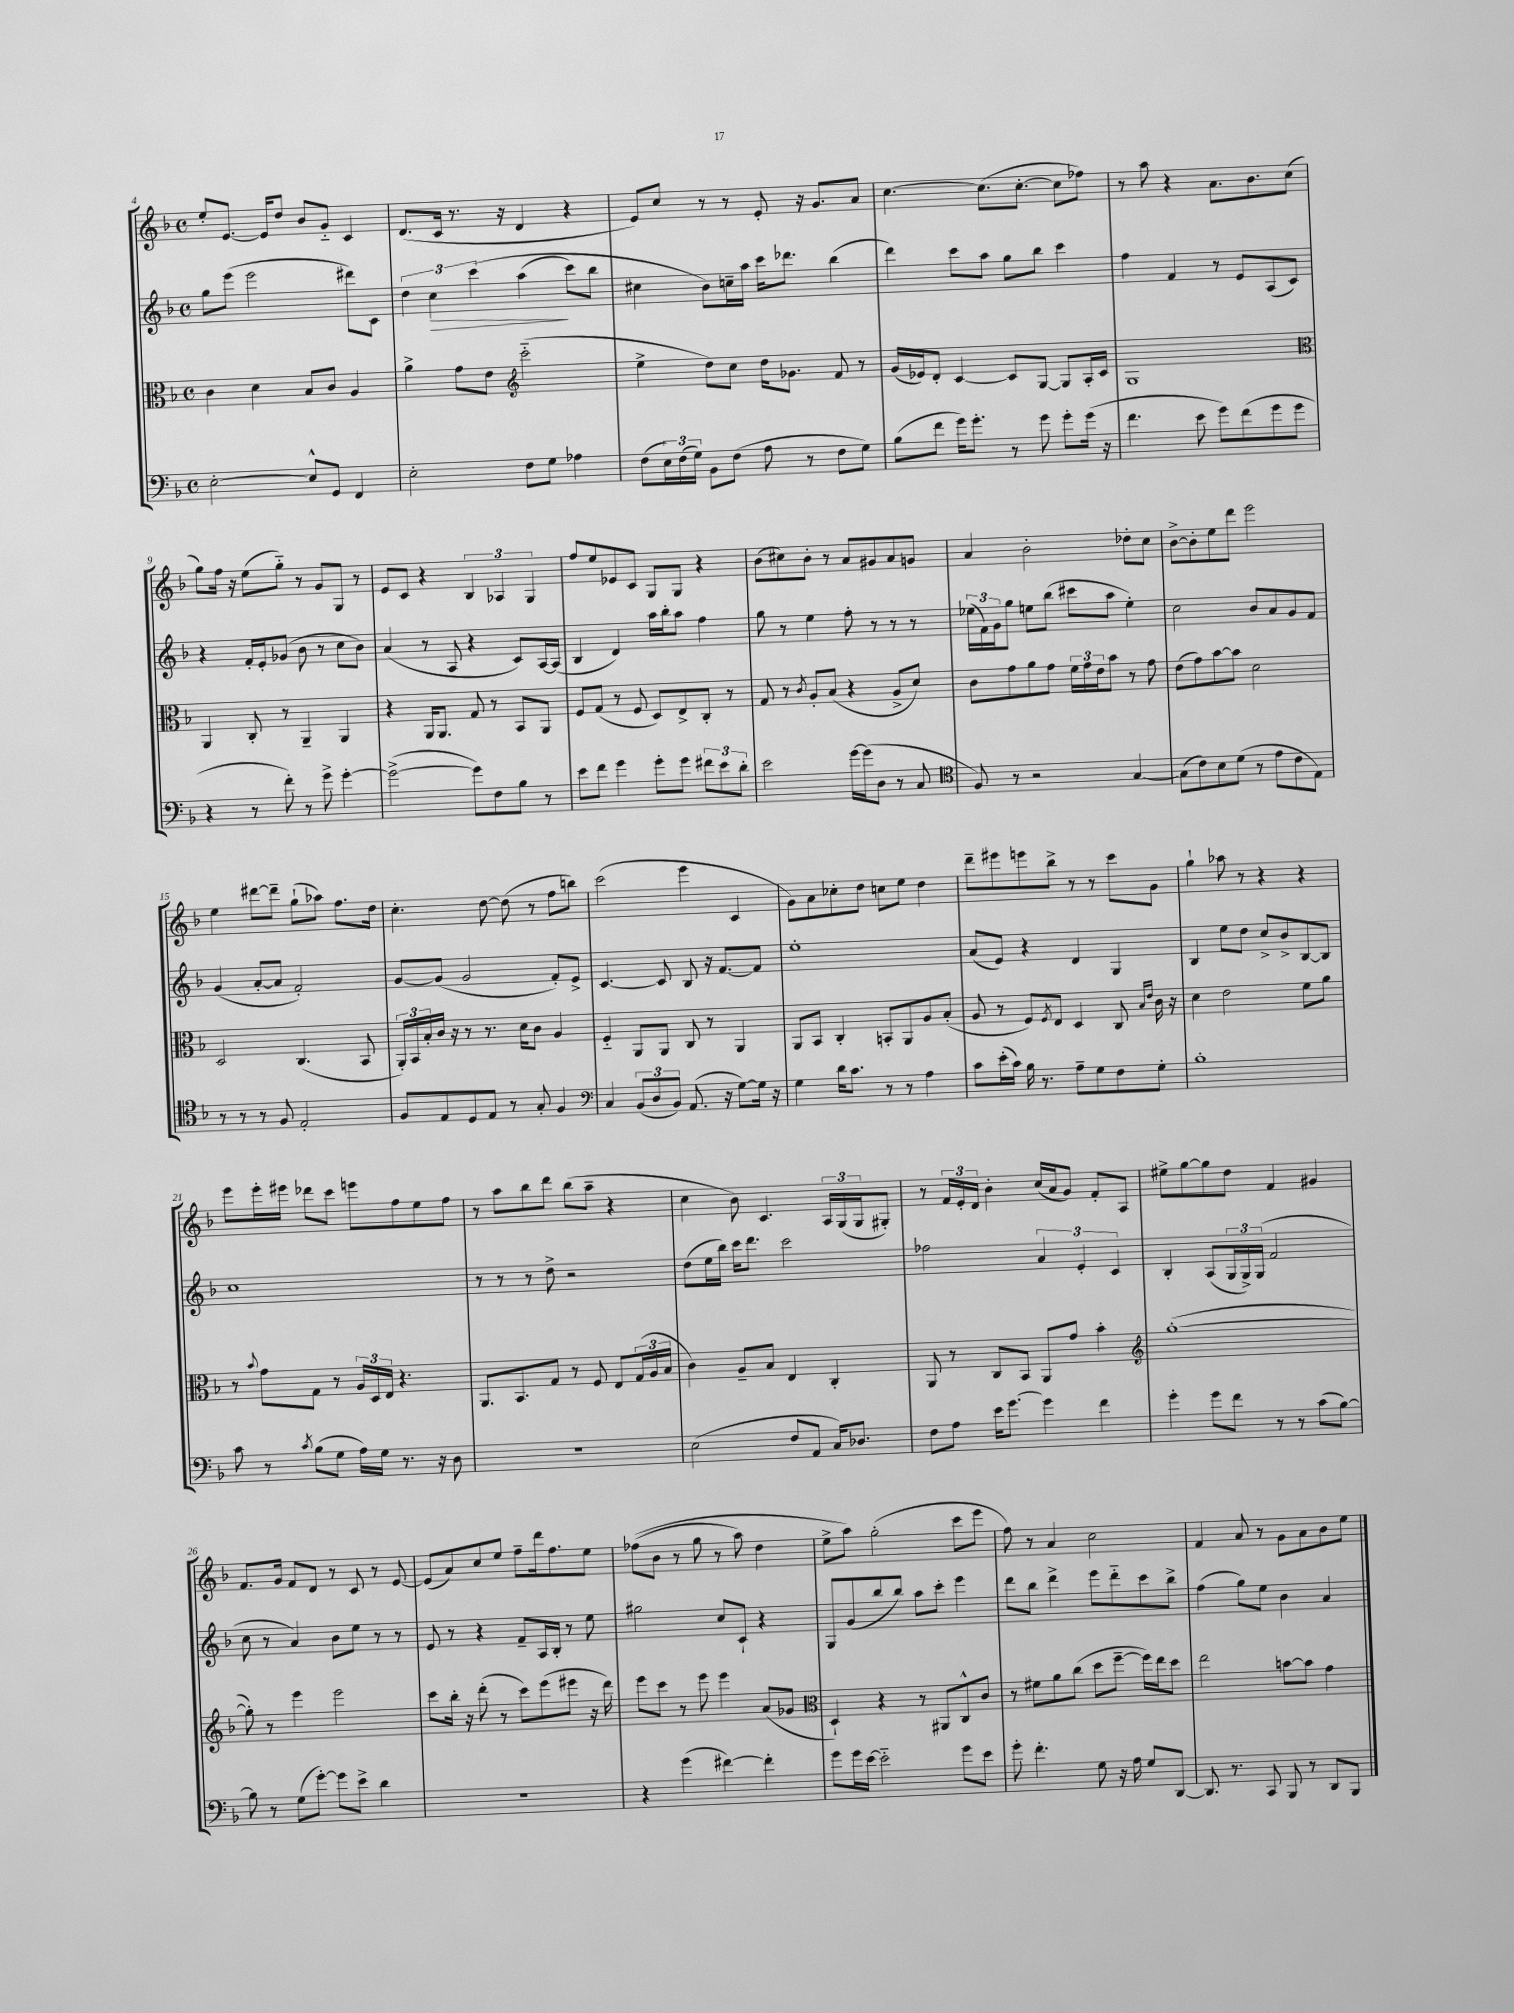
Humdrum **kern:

**kern	**kern	**kern	**kern
*staff4	*staff3	*staff2	*staff1
*clefF4	*clefC3	*clefG2	*clefG2
*k[b-]	*k[b-]	*k[b-]	*k[b-]
*M4/4	*M4/4	*M4/4	*M4/4
*met(c)	*met(c)	*met(c)	*met(c)
[2E'\	4c\	8gg\L	8ee'/L
.	.	(8eee\J	[8.e/J
.	4d\	2eee\	.
.	.	.	16e/]LK
.	.	.	8dd/J
8E^^/]L	8B-/L	.	8b-/L
8GG/J	8c/J	.	8g'~/J
4FF/	4A/	8ddd#\L)	4c/
.	.	8c\J	.
=	=	=	=
2E'\	4a^\	6dd\	(8.d/L
.	.	6cc\	.
.	.	.	16c/Jk
.	8g\L	.	8.r
.	.	&(6ccc\	.
.	8e\J	.	.
.	.	.	16r
*	*clefG2	*	*
8F\L	(2ccc'~\	(4aa\	4d/
8G\J	.	.	.
4A-\	.	8ccc\L)	4r
.	.	8bb-\J	.
=	=	=	=
(8F\L	4ee^\	4cc#\	8e/L)
24E\L)	.	.	8cc/J
(24F\	.	.	.
24G\JJ)	.	.	.
8BB-\L	8dd\L)	8b-\L&)	8r
(8F\J	8cc\J	16cc~\L	8r
.	.	16aa\JJ	.
8A\	16dd\LK	16ccc\LK	8e'/
.	8.g-\J	8.ddd-\J	.
8r	.	.	16r
.	.	.	8.g/L
8F\L	8f/	(4bb-\	.
8G\J)	8r	.	8a/J
=	=	=	=
(8B-\L	(16g/LL	4ddd\)	[4.cc\
.	16e-/J)	.	.
8f\J	8d'/J	.	.
16g\LK)	[4c/	8ccc\L	.
8.g'\J	.	.	.
.	.	8aa\J	(8.cc\]L
8r	8c/]L	8gg\L	.
.	.	.	[8.cc'\J
8g\	[8G/J	8bb-\J	.
8g'\L	8G/]L	4ccc\	8cc\]L
(16g\Jk	16A'/L	.	8ff-\J)
16r	16c/JJ	.	.
=	=	=	=
4.f\	1G	4ff\	8r
.	.	.	8aa\
.	.	4f/	4r
8e\	.	.	.
8g\L)	.	8r	8.a\L
(8f\	.	8e/L	.
.	.	.	8.b-\
8g\	.	(8A/	.
8g\J	.	8c/J)	(8cc\J
=	=	=	=
*	*clefC3	*	*
4r	4AA/	4r	8gg\L)
.	.	.	16ff\Jk
.	.	.	16r
8r	8C'/	16f'/LL	(8ee\L
.	.	16e'/J	.
8f'\)	8r	(8g-/J	8gg'~\J)
8r	4AA~/	8b-\	8r
8g^\	.	8r	8g/L
[4g'\	4AA/	8cc\L	8G/J
.	.	8b-\J)	8r
=	=	=	=
(2g^\_	4r	(4a/	8e/L
.	.	.	8c/J
.	16AA/LK	8r	4r
.	8.AA/J	.	.
.	.	8A/	.
8g\]L)	8G/	4r	6B-/
8F\	8r	.	.
.	.	.	6A-/
8B-\J	8BB-/L	8c/L)	.
.	.	.	6G/
8r	8AA/J	[16A/L	.
.	.	(16A/]JJ	.
=	=	=	=
8e\L	8F/L	4B-/	8ff/L
8f\J	(8G/J	.	8ee/
4g\	8r	4d/)	8e-/
.	8F/	.	8c/J
8g'\L	8D/L)	16aa\LL	8G/L
.	.	16bb-'\J	.
8g\J	8E^/	8aa\J	8G/J
12f#\L	8C'/J	4ff\	4r
12e\	.	.	.
.	8r	.	.
12d'\J	.	.	.
=	=	=	=
2e\	8G/	8gg\	(8b-\L
.	8r	8r	8cc#\)
.	8qc/	.	.
.	8A'/L	4ee\	8b-'\J
.	(8B-/J	.	8r
[16g\LL	4r	8ff'\	8a/L
(16g\]J	.	.	.
8D\J	.	8r	8g#/
8r	8A^/L	8r	8a/
8C/	8d/J)	8r	8g/J
=	=	=	=
*clefC4	*	*	*
8F/)	8c\L	(24ee-\LL	4a/
.	.	24f\)	.
.	.	24g\J	.
8r	8g\	8gg\J	.
2r	8a\	8ee\L	2b-'\
.	8g\J	(8bb-\J	.
.	24f\LL	8ccc#\L	.
.	24g\	.	.
.	24e\J	.	.
.	8b-\J	8aa\J	.
[4G/	8r	4ee'\)	8dd-'\L
.	8g\	.	8cc\J
=	=	=	=
(8G\]L	(8e\L	2cc\	[8b-^\L
8c\)	8g\)	.	8b-'\]
8B-\	[8b-\	.	8ee\
(8d\J	8b-\]J	.	8ddd\J
8r	2d\	8b-/L	2eee\
8e\L	.	8a/	.
8c\	.	8g/	.
8E\J)	.	8f/J	.
=	=	=	=
8r	2D/	(4g/	4ee\
8r	.	.	.
8r	.	[8a'/L	[8ddd#\L
8F/	.	8a/]J	8ddd#~\]J
2E'/	(4.C/	2f'/)	(8gg`\L
.	.	.	8aa-\J)
.	.	.	8.ff\L
.	8BB-/	.	.
.	.	.	16dd\Jk
=	=	=	=
8F/L	24AA'/LL)	[8g/L	4.cc'\
.	24BB-/	.	.
.	24B-'/	.	.
8E/	16c/JJ	(8g/]J	.
.	16r	.	.
8D/	8r	2g/	.
8E/J	8.r	.	[8dd\
8r	.	.	(8dd\]
.	16d\LK	.	.
8G'/	8c\J	.	8r
4F/	4A/	8f'/L)	8ff\L
.	.	8e^/J	8bb\J)
=	=	=	=
*clefF4	*	*	*
4C/	4F'~/	[4.c/	(2ccc\
(12BB-/L	8AA/L	.	.
12D/	.	.	.
.	8AA/J	8c/]	.
12BB-/J)	.	.	.
(8.AA/	8C/	8B-/	4eee\
.	8r	16r	.
16r	.	[8.f/L	.
[8G\L)	4AA/	.	4c/
16G\]Jk	.	8f/]J	.
16r	.	.	.
=	=	=	=
4G\	8AA/L	1ee'	8g\L)
.	8BB-/J	.	8a\
16d\LK	4C'/	.	8cc-'\
8.c\J	.	.	.
.	.	.	8dd\J
8r	8BB'/L	.	8cc\L
8r	8AA/	.	8ee\J
4A\	8A/	.	4dd\
.	(8B-'/J	.	.
=	=	=	=
8c\L	8A/	(8a/L	8ddd~\L
(16e'\L	8r	8e/J)	8eee#\
16c\JJ)	.	.	.
16B-\	8F/L)	4r	8eee\
8.r	.	.	.
.	8qF/	.	.
.	8E/J	.	8bb-^\J
8A~\L	4D/	4d/	8r
8G\	.	.	8r
8F\	8C/	4G/	8ccc\L
.	16qqB-/LL	.	.
.	16qqe/JJ	.	.
8G'\J	16c\	.	8g\J
.	16r	.	.
=	=	=	=
1B-'	4d\	4B-/	4gg`\
.	2e\	8ee\L	8aa-\
.	.	8dd\J	8r
.	.	8cc^/L	4r
.	.	8b-^/	.
.	8f\L	[8B-/	4r
.	8a\J	8B-/]J	.
=	=	=	=
8c\	8r	1cc	8eee\L
.	8qqb-/	.	.
8r	8g\L	.	16eee'\L
.	.	.	16eee#\JJ
8qc/	.	.	.
(8B-\L	8G\J	.	8ddd-\L
8G\J	8r	.	8ccc\J
16A\LL)	24A/LL	.	8eee\L
.	24D/	.	.
16G\JJ	.	.	.
.	24E/JJ	.	.
8.r	4.r	.	8ff\
.	.	.	8ee\
16r	.	.	.
8D\	.	.	8ff\J
=	=	=	=
1r	8.AA/L	8r	8r
.	.	8r	8aa\L
.	8.BB-/	.	.
.	.	8r	8bb-\
.	8G/J	8dd^\	8ddd\J
.	8r	2r	(8bb-\L
.	8F/	.	8aa~\J
.	8E/L	.	4r
.	(24G/L	.	.
.	24A/	.	.
.	24B-/JJ	.	.
=	=	=	=
(2E\	4c\)	(8dd\L	4cc\
.	.	16ee\L	.
.	.	16bb-\JJ)	.
.	8A~/L	16ccc\LK	8b-\)
.	.	8.ddd\J	.
.	8B-/J	.	4.c/
8F/L	4E/	2ccc\	.
8AA/J	.	.	.
16C/LK)	4C'/	.	24A/LL
.	.	.	(24G/
8.D-/J	.	.	.
.	.	.	24G/J
.	.	.	8G#'/J)
=	=	=	=
8F\L	8AA/	2ff-\	8r
8A\J	8r	.	24f/LL
.	.	.	24e'/
.	.	.	24d/JJ
16e\LK	8C/L	.	4b-'\
[8.g\J	.	.	.
.	8BB-/J	.	.
4g\]	8AA/L	6a/	(16cc/LL
.	.	.	16a/J
.	8g/J	.	8g/J)
.	.	6e'/	.
4f\	4b-'\	.	8f'/L
.	.	6c/	.
.	.	.	8A/J
=	=	=	=
*	*clefG2	*	*
4g'\	([1gg'	4B-'/	8ee#^\L
.	.	.	[8gg\
8g\L	.	(8A/L	8gg\]
8f\J	.	24G/L	8dd\J
.	.	24G^/)	.
.	.	(24G/JJ	.
8r	.	2f/	4f/
8r	.	.	.
(8c\L	.	.	4g#/
[8B-\J)	.	.	.
=	=	=	=
8B-\]	8gg'\])	8cc\	8.f/L
8r	8r	8r	.
.	.	.	16g/Jk
(8G\L	4eee\	4a/)	8f/L
[8g'\J)	.	.	8d/J
8g\]L	2eee\	8b-\L	8r
8e^\J	.	8ee\J	8c/
4d\	.	8r	8r
.	.	8r	[8e/
=	=	=	=
1r	8ccc\L	8e/	(8e/]L
.	16bb-'\Jk	8r	8a/)
.	16r	.	.
.	(8ddd'\	4r	8cc/
.	8r	.	8ee/J
.	8ccc\L)	8f~/L	8ff~\L
.	(8eee\	16A/L	16ddd\k
.	.	16B-'/JJ	8.ff\
.	8eee#\J	8r	.
.	16r	8ee\	8ee\J
.	16ddd\)	.	.
=	=	=	=
4r	8eee\L	2gg#\	&((8ff-\L
.	8ccc\J	.	8b-\J
(4g\	8r	.	8r
.	8eee\	.	8gg\
[4f#\)	4eee\	8cc/L	8r
.	.	8c`/J	8aa\)
4f#'\]	(8a/L	4r	4dd\
.	8g-/J	.	.
=	=	=	=
*	*clefC3	*	*
8g\L	4D`/)	8G/L	8ee^\L
16g\L	.	(8g/	8aa\J&)
[16e\JJ	.	.	.
2e'~\]	4r	8bb-/	(2gg'\
.	.	8bb-/J)	.
.	8r	8aa\L	.
.	8AA#/L	8ccc'\J	.
8g\L	8C^^/	4eee\	8ccc\L
8e\J	8c/J	.	8eee\J
=	=	=	=
8g'\	8r	8ddd\L	8ff\)
4.f'\	8f#\L	8bb-\J	8r
.	8a\	4ddd^\	4a/
.	(8cc\J	.	.
8G\	8dd\L	8eee\L	2cc\
16r	[8ff~\J	8ddd'~\	.
16A\	.	.	.
8G/L	16ff\]LL)	8ccc\	.
.	16ee\J	.	.
[8DD/J	8dd\J	8bb-^\J	.
=	=	=	=
8.DD/]	2ee\	(4ff\	4f/
8.r	.	.	.
.	.	8gg\L)	8a/
8CC/	.	8ee\J	8r
8BBB-/	[8b\L	4b-\	8g\L
8r	8b\]J	.	8a\
8DD/L	4g\	4a/	8b-\
8BBB-/J	.	.	8ee\J
==	==	==	==
*-	*-	*-	*-
